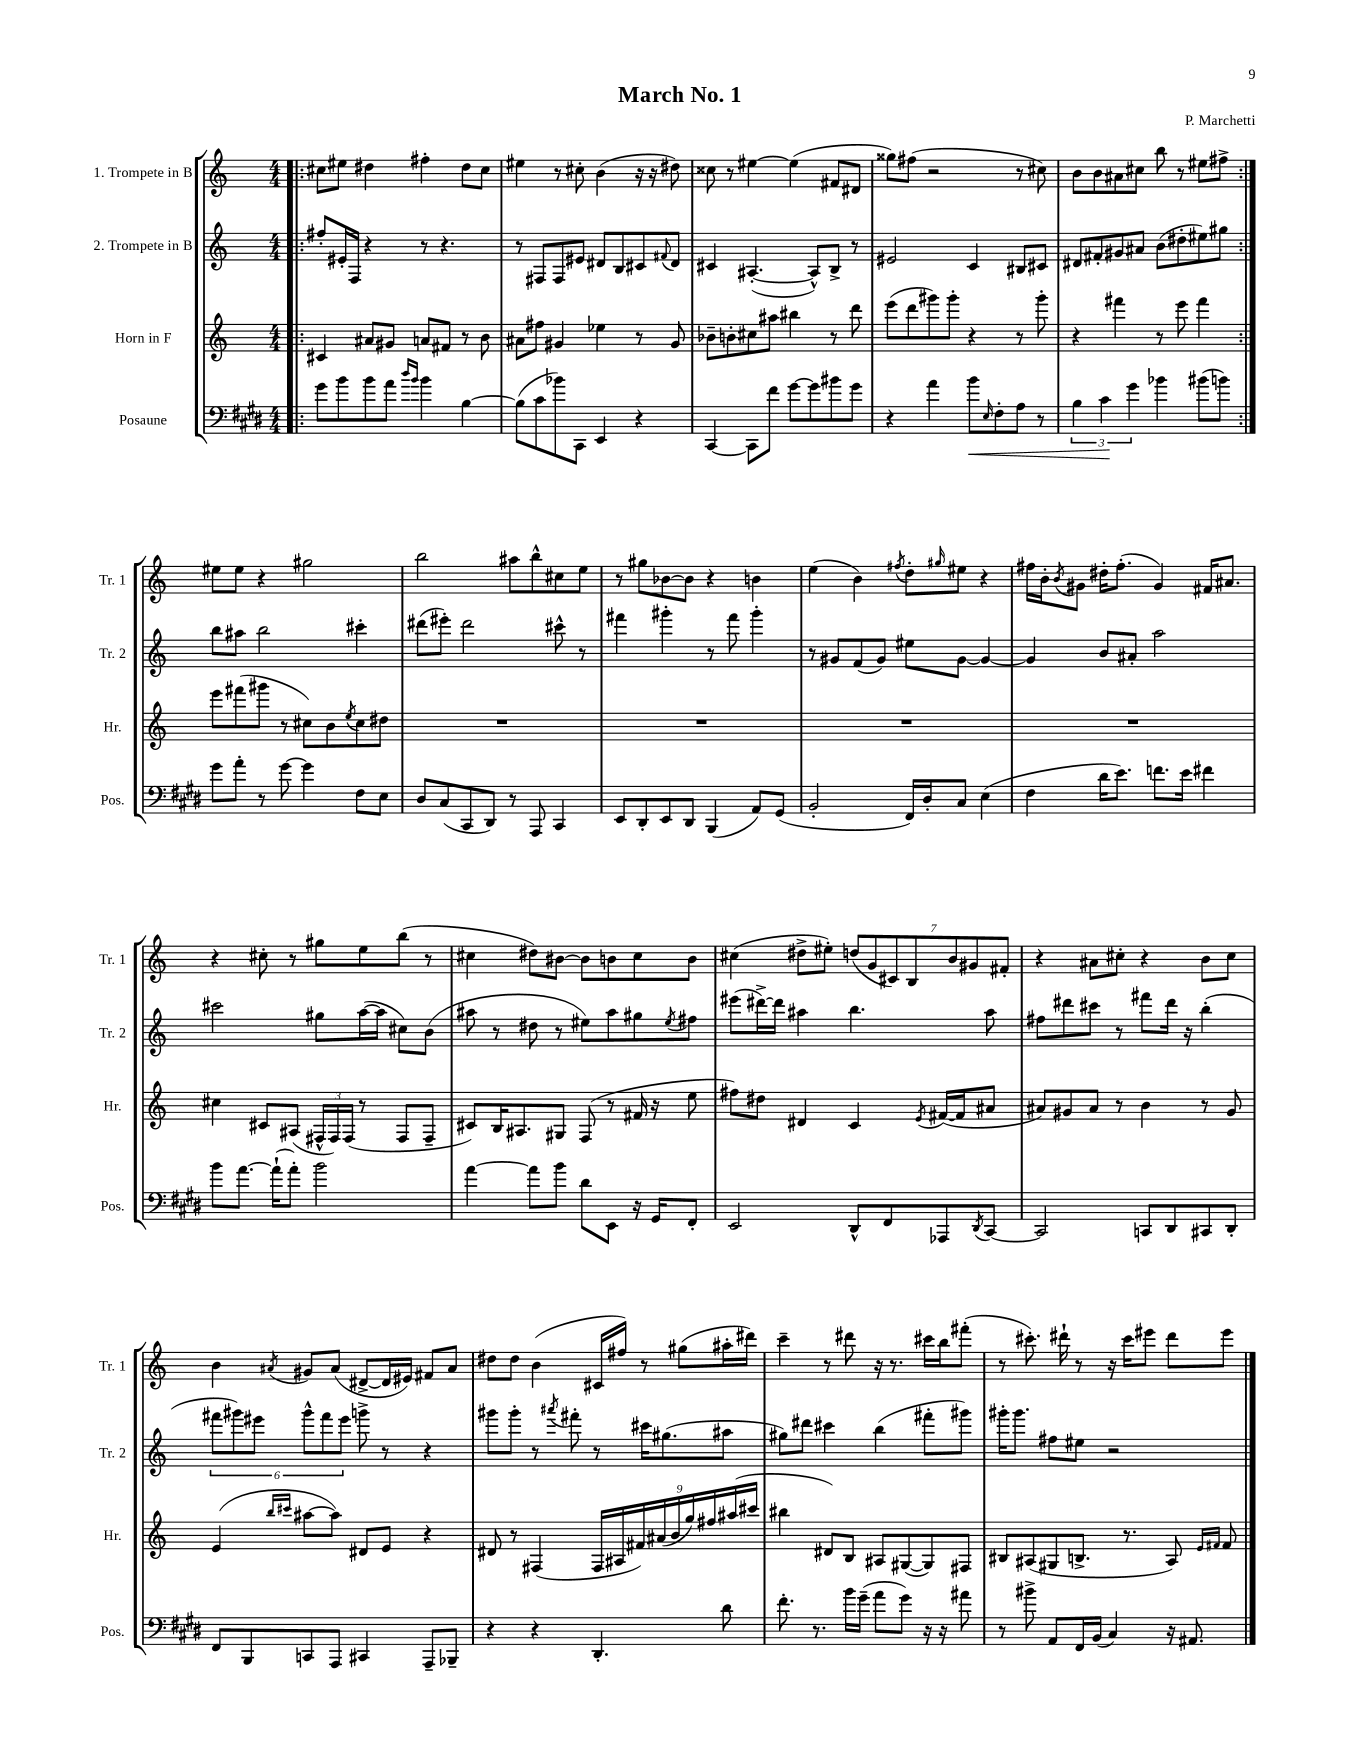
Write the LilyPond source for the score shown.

\header { title = "March No. 1" composer = "P. Marchetti" }
<<
\new StaffGroup <<
\new Staff = "s0" \with { instrumentName = "1. Trompete in B" shortInstrumentName = "Tr. 1" } {
    \clef treble \key c \major \numericTimeSignature \time 4/4
    \repeat volta 2 { \bar ".|:" cis''8 eis''8 dis''4 fis''4-. dis''8 cis''8 |
    eis''4 r8 cis''8-. b'4( r16 r16 dis''8) |
    cisis''8 r8 eis''4~ eis''4( fis'8 dis'8 |
    gisis''8) fis''8( r2 r8 cis''8) |
    b'8 b'8 ais'8 cis''8 b''8 r8 eis''8 fis''8-> | }
    eis''8 eis''8 r4 gis''2 |
    b''2 ais''8 b''8-^ cis''8 e''8 |
    r8 gis''8 bes'8~ bes'8 r4 b'4 |
    e''4( b'4) \acciaccatura { fis''8 } d''8-. \grace { gis''16 } eis''8 r4 |
    fis''16 b'16-. \acciaccatura { b'8 } gis'8 dis''16-. fis''8.-.( gis'4) fis'16 ais'8. |
    r4 cis''8-. r8 gis''8 e''8 b''8( r8 |
    cis''4 dis''8) bis'8~ bis'8 b'8 cis''8 b'8 |
    cis''4( dis''8-> eis''8-.) \tuplet 7/4 { d''8( g'8 cis'8) b8 b'8 gis'8 fis'8-. } |
    r4 ais'8 cis''8-. r4 b'8 cis''8 |
    b'4 \acciaccatura { ais'8 } gis'8 ais'8( dis'8~-> dis'16 eis'16) fis'8 ais'8 |
    dis''8 dis''8 b'4( cis'16 fis''16) r8 gis''8( ais''16-. dis'''16) |
    c'''4-- r8 dis'''8 r16 r8. cis'''16 b''16 fis'''8-.( |
    r8 cis'''8.-.) dis'''16-! r8 r16 cis'''16 eis'''8 dis'''8 eis'''8 \bar "|." |
}
\new Staff = "s1" \with { instrumentName = "2. Trompete in B" shortInstrumentName = "Tr. 2" } {
    \clef treble \key c \major \numericTimeSignature \time 4/4
    \repeat volta 2 { \bar ".|:" fis''8-. eis'16-. f16 r4 r8 r4. |
    r8 fis8 fis8 eis'8 dis'8 b8 cis'8 \appoggiatura { fis'8 } dis'8 |
    cis'4 ais4.~-.( ais8-^) b8-> r8 |
    eis'2 c'4 bis8 cis'8 |
    dis'8 fis'8-. gis'8 ais'8 b'8( dis''8-. eis''8) gis''8 | }
    b''8 ais''8 b''2 cis'''4-. |
    dis'''8( eis'''8-.) dis'''2 cis'''8-^ r8 |
    fis'''4 gis'''4-. r8 fis'''8 gis'''4-. |
    r8 gis'8 f'8( gis'8) eis''8 gis'8~ gis'4~ |
    gis'4 b'8 ais'8-. a''2 |
    cis'''2 gis''8 a''16~( a''16 cis''8) b'8( |
    ais''8 r8 dis''8 r8 eis''8) ais''8 gis''8 \acciaccatura { eis''8 } fis''8 |
    eis'''8( dis'''16~->) dis'''16 ais''4 b''4. ais''8 |
    fis''8 dis'''8 cis'''8 r8 fis'''8 dis'''16 r16 b''4-.( |
    \tuplet 6/4 { fis'''8 gis'''8) eis'''8 gis'''8-^ fis'''8 eis'''8 } g'''8-> r8 r4 |
    gis'''8 gis'''8-. r8 \acciaccatura { ais'''8 } fis'''8-. r8 cis'''16 gis''8.( ais''8 |
    gis''8) dis'''8 cis'''4 b''4( fis'''8-. gis'''8) |
    gis'''16-. gis'''8. fis''8 eis''8 r2 \bar "|." |
}
\new Staff = "s2" \with { instrumentName = "Horn in F" shortInstrumentName = "Hr." } {
    \clef treble \key c \major \numericTimeSignature \time 4/4
    \repeat volta 2 { \bar ".|:" cis'4 ais'8 gis'8 a'8 fis'8 r8 b'8 |
    ais'8 fis''8 gis'4 ees''4 r8 gis'8 |
    bes'8-- b'8-. cis''8 ais''8 bis''4 r8 d'''8 |
    e'''8( d'''8 gis'''8) gis'''8-. r4 r8 gis'''8-. |
    r4 fis'''4 r8 e'''8 fis'''4 | }
    e'''8 fis'''8( gis'''8 r8 cis''8) b'8 \acciaccatura { e''8 } cis''8 dis''8 |
    R1 |
    R1 |
    R1 |
    R1 |
    cis''4 cis'8 ais8( \tuplet 3/2 { fis16-^ fis16) fis16( } r8 fis8 fis8-- |
    cis'8) b16 ais8. gis8 f8( r8 fis'16 r16 e''8 |
    fis''8) dis''8 dis'4 c'4 \acciaccatura { e'8 } fis'16~( fis'16 ais'8 |
    ais'8) gis'8 ais'8 r8 b'4 r8 gis'8 |
    e'4( \grace { b''16 cis'''16 } ais''8~ ais''8) dis'8 e'8 r4 |
    dis'8 r8 fis4( \tuplet 9/8 { fis16 ais16 fis'16) ais'16( b'16 g''16) fis''16 ais''16( cis'''16 } |
    bis''4 dis'8) b8 ais8 gis8~( gis8) fis8 |
    bis8 ais8( gis8 b8.-> r8. ais8) \grace { e'16 fis'16 } fis'8 \bar "|." |
}
\new Staff = "s3" \with { instrumentName = "Posaune" shortInstrumentName = "Pos." } {
    \clef bass \key e \major \numericTimeSignature \time 4/4
    \repeat volta 2 { \bar ".|:" gis'8 b'8 b'8 a'8 \grace { dis''16 b'16 } b'4 b4~ |
    b8( cis'8 bes'8) cis,8 e,4 r4 |
    cis,4~ cis,8 fis'8 gis'8~ gis'8 bis'8 gis'8 |
    r4 a'4 b'8\< \grace { e16 } fis8-. a8 r8 |
    \tuplet 3/2 { b4 cis'4\! gis'4 } bes'4 bis'8( b'8) | }
    gis'8 a'8-. r8 gis'8~ gis'4 fis8 e8 |
    dis8 cis8( cis,8 dis,8) r8 a,,8 cis,4 |
    e,8 dis,8-. e,8 dis,8 b,,4( a,8) gis,8( |
    b,2-. fis,16) dis16-. cis8 e4( |
    fis4 dis'16 e'8.) f'8. e'16 fis'4 |
    b'8 a'8.~ a'16-!( a'8-.) b'2 |
    a'4~ a'8 b'8 dis'8 e,8 r16 gis,16 fis,8-. |
    e,2 dis,8-^ fis,8 aes,,8 \acciaccatura { dis,8 } cis,8~ |
    cis,2 c,8 dis,8 cis,8 dis,8-. |
    fis,8 b,,8 c,8 a,,8 cis,4 a,,8-- bes,,8-- |
    r4 r4 dis,4.-. dis'8 |
    fis'8.-. r8. b'16 gis'16--( a'8 gis'8) r16 r16 ais'8 |
    r8 bis'8-> a,8 fis,16 b,16( cis4) r16 ais,8. \bar "|." |
}
>>
>>
\layout { \context { \Score \remove "Bar_number_engraver" } }
